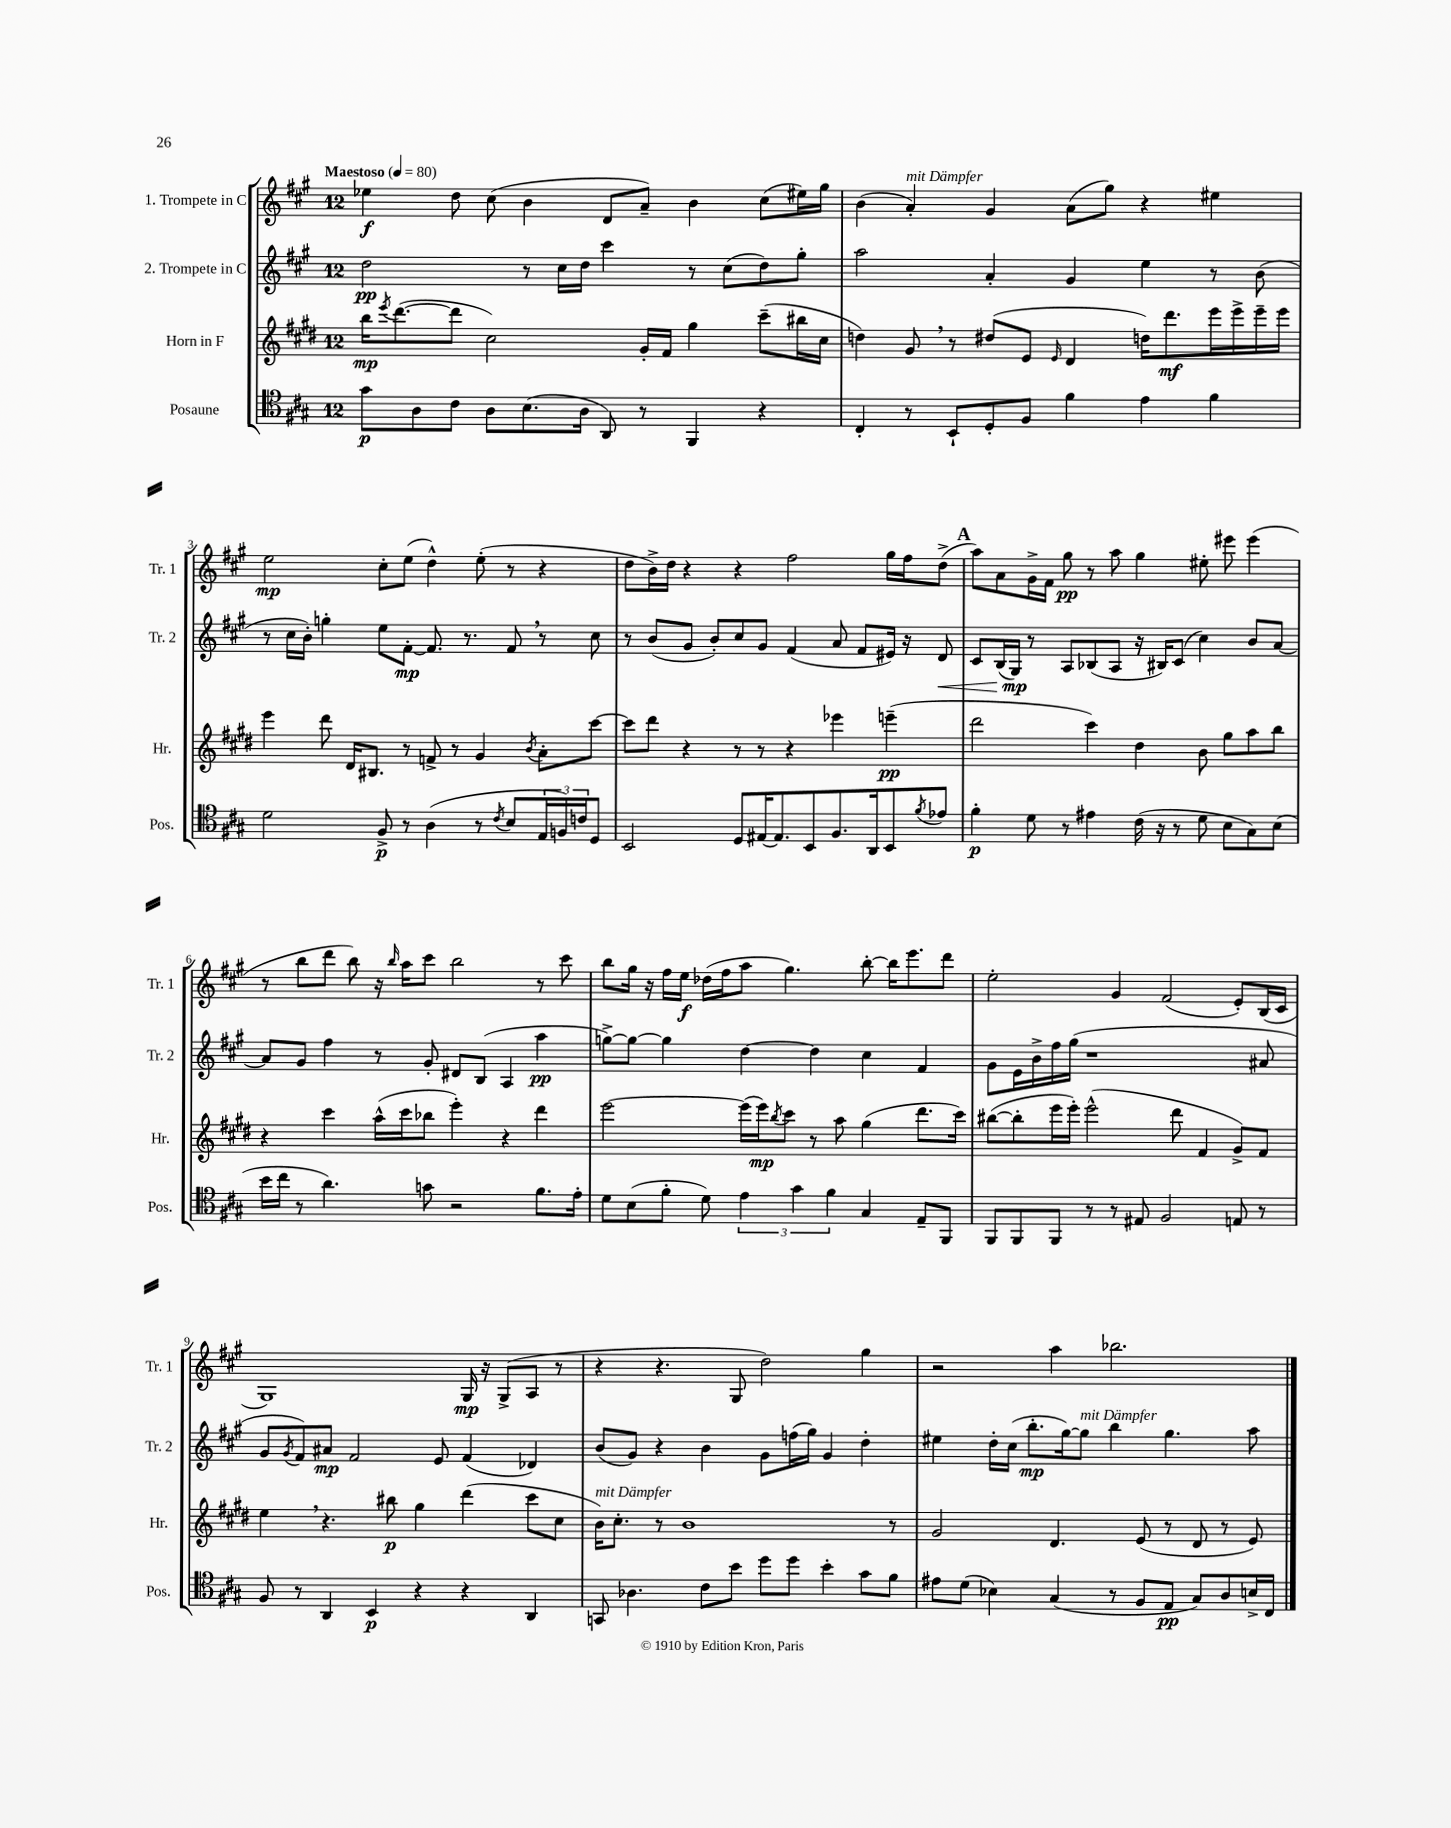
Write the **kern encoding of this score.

**kern	**dynam	**kern	**dynam	**kern	**dynam	**kern	**dynam
*part4	*part4	*part3	*part3	*part2	*part2	*part1	*part1
*staff4	*staff4	*staff3	*staff3	*staff2	*staff2	*staff1	*staff1
*I"Posaune	*	*I"Horn in F	*	*I"2. Trompete in C	*	*I"1. Trompete in C	*
*I'Pos.	*	*I'Hr.	*	*I'Tr. 2	*	*I'Tr. 1	*
*clefC4	*	*clefG2	*	*clefG2	*	*clefG2	*
*k[f#c#g#]	*	*k[f#c#g#d#]	*	*k[f#c#g#]	*	*k[f#c#g#]	*
*M12/8	*	*M12/8	*	*M12/8	*	*M12/8	*
*MM80	*	*MM80	*	*MM80	*	*MM80	*
=1	=1	=1	=1	=1	=1	=1	=1
!	!	!	!	!	!	!LO:TX:a:B:t=Maestoso	!
8g#\L	p	16bb\KL	mp	2dd\	pp	4ee-X\	f
.	.	8qeee/	.	.	.	.	.
.	.	([8.ddd#\	.	.	.	.	.
8A\	.	.	.	.	.	.	.
8c#\J	.	8ddd#\J]	.	.	.	8dd\	.
8A\L	.	2cc#\)	.	.	.	(8cc#\	.
(8.B\	.	.	.	8r	.	4b\	.
.	.	.	.	16cc#\LL	.	.	.
16A\Jk	.	.	.	16dd\JJ	.	.	.
8AA/)	.	.	.	4ccc#\	.	8d/L	.
8r	.	16g#'/LL	.	.	.	8a~/J)	.
.	.	16f#/JJ	.	.	.	.	.
4FF#/	.	4gg#\	.	8r	.	4b\	.
.	.	.	.	(8cc#\L	.	.	.
4r	.	(8ccc#~\L	.	8dd\)	.	(8cc#\L	.
.	.	16bb#X\L	.	8gg#'\J	.	16ee#X\L)	.
.	.	16cc#\JJ	.	.	.	16gg#\JJ	.
=2	=2	=2	=2	=2	=2	=2	=2
4C#'/	.	4ddn\)	.	2aa\	.	(4b\	.
!	!	!	!	!	!	!LO:TX:a:i:t=mit Dämpfer	!
8r	.	8g#,/	.	.	.	4a'/)	.
8BB`/L	.	8r	.	.	.	.	.
8D'/	.	(8dd#X/L	.	4a'/	.	4g#/	.
8F#/J	.	8e/J	.	.	.	.	.
.	.	16qqe/	.	.	.	.	.
4f#\	.	4d#/	.	4g#/	.	(8a\L	.
.	.	.	.	.	.	8gg#\J)	.
4e\	.	16ddn\KL)	.	4ee\	.	4r	.
.	.	8.ddd#\	mf	.	.	.	.
4f#\	.	16eee\L	.	8r	.	4ee#X\	.
.	.	16eee^\	.	.	.	.	.
.	.	16eee~\	.	(8b\	.	.	.
.	.	16eee\JJ	.	.	.	.	.
!!LO:LB:g=z
=3	=3	=3	=3	=3	=3	=3	=3
2d\	.	4eee\	.	8r	.	2ee\	mp
.	.	.	.	16cc#\LL	.	.	.
.	.	.	.	16b'\JJ)	.	.	.
.	.	8ddd#\	.	4ggn'\	.	.	.
.	.	16d#/KL	.	.	.	.	.
.	.	8.B#X/J	.	.	.	.	.
8F#^/	p	.	.	8ee\L	.	8cc#'\L	.
8r	.	8r	.	[8f#'\J	mp	(8ee\J	.
(4A\	.	8fn^/	.	8.f#/]	.	4dd^^\)	.
.	.	8r	.	.	.	.	.
.	.	.	.	8.r	.	.	.
8r	.	4g#/	.	.	.	(8ee'\	.
8qc#/	.	.	.	.	.	.	.
8B/L	.	.	.	8f#,/	.	8r	.
.	.	8qb/	.	.	.	.	.
24E/L	.	8a'\L	.	8r	.	4r	.
24Fn/)	.	.	.	.	.	.	.
24cn/J	.	.	.	.	.	.	.
8D/J	.	[8ccc#\J	.	8cc#\	.	.	.
=4	=4	=4	=4	=4	=4	=4	=4
2BB/	.	8ccc#\L]	.	8r	.	8dd\L	.
.	.	8ddd#\J	.	(8b/L	.	16b^\L)	.
.	.	.	.	.	.	16dd\JJ	.
.	.	4r	.	8g#/J	.	4r	.
.	.	.	.	8b'/L)	.	.	.
8D/L	.	8r	.	8cc#/	.	4r	.
[16E#X/K	.	8r	.	8g#/J	.	.	.
8.E#/]	.	.	.	.	.	.	.
.	.	4r	.	(4f#/	.	2ff#\	.
8BB/	.	.	.	.	.	.	.
8.F#/	.	4eee-X\	.	8a/	.	.	.
.	.	.	.	8f#/L	.	.	.
16AA/k	.	.	.	.	.	.	.
8BB/	.	(4eeen~\	pp	16e#X/Jk)	.	16gg#\LL	.
.	.	.	.	16r	.	16ff#\J	.
8qf#/	.	.	.	.	.	.	.
!	!	!	!	!	!LO:HP:b	!	!
8e-X/J	.	.	.	8d/	<	(8dd^\J	.
!!LO:REH:place=s1:t=A
=5	=5	=5	=5	=5	=5	=5	=5
4f#'\	p	2ddd#\	.	8c#/L	.	8aa\L)	.
.	.	.	.	(16B/L	.	8a\	.
.	.	.	.	16G#/JJ)	mp	.	.
8d\	.	.	.	8r	[	16g#^\L	.
.	.	.	.	.	.	16f#\JJ	.
8r	.	.	.	8A/L	.	8gg#\	pp
4e#X\	.	4ccc#\)	.	(8B-X/	.	8r	.
.	.	.	.	8A/J	.	8aa\	.
(16c#\	.	4dd#\	.	16r	.	4gg#\	.
16r	.	.	.	16B#X/KL)	.	.	.
8r	.	.	.	(8c#/J	.	.	.
8d\	.	8b\	.	4cc#\)	.	8ee#X'\	.
8B\L	.	8gg#\L	.	.	.	8eee#X\	.
8G#\)	.	8aa\	.	8b/L	.	(4eee#\	.
(8B\J	.	8bb\J	.	[8a/J	.	.	.
!!LO:LB:g=z
=6	=6	=6	=6	=6	=6	=6	=6
16b\LL	.	4r	.	8a/L]	.	8r	.
16cc#\JJ	.	.	.	.	.	.	.
8r	.	.	.	8g#/J	.	8bb\L	.
4.a\)	.	4ccc#\	.	4ff#\	.	8ddd\J	.
.	.	.	.	.	.	8bb\)	.
.	.	(16aa^^\LL	.	8r	.	16r	.
.	.	.	.	.	.	16qqbb/	.
.	.	16ccc#\J	.	.	.	16aa\KL	.
8gn\	.	8bb-X\J	.	8g#'/	.	8ccc#\J	.
2r	.	4eee'\)	.	8d#X/L	.	2bb\	.
.	.	.	.	(8B/J	.	.	.
.	.	4r	.	4A/	.	.	.
8.f#\L	.	4ddd#\	.	4aa\	pp	8r	.
.	.	.	.	.	.	8ccc#\	.
16e'\Jk	.	.	.	.	.	.	.
=7	=7	=7	=7	=7	=7	=7	=7
8d\L	.	[2eee\	.	[8ggn^\L)	.	8bb\L	.
(8B\	.	.	.	8gg\J_	.	16gg#\Jk	.
.	.	.	.	.	.	16r	.
8f#'\J	.	.	.	4gg\]	.	16ff#\LL	.
.	.	.	.	.	.	16ee\JJ	f
8d\)	.	.	.	.	.	(16dd-X\LL	.
.	.	.	.	.	.	16ff#\J	.
6e\	.	(16eee\LL]	.	[4dd\	.	8aa\J	.
.	.	16eee\J)	mp	.	.	.	.
.	.	8qbb/	.	.	.	.	.
.	.	8ccc#\J	.	.	.	4.gg#\)	.
6g#\	.	.	.	.	.	.	.
.	.	8r	.	4dd\]	.	.	.
6f#\	.	.	.	.	.	.	.
.	.	8aa\	.	.	.	.	.
4G#/	.	(4gg#\	.	4cc#\	.	[8bb'\	.
.	.	.	.	.	.	16bb\KL]	.
.	.	.	.	.	.	8.eee\	.
8E~/L	.	8.ddd#\L	.	4f#/	.	.	.
8FF#/J	.	.	.	.	.	8ddd\J	.
.	.	16ccc#\Jk)	.	.	.	.	.
=8	=8	=8	=8	=8	=8	=8	=8
8FF#/L	.	([8bb#X\L	.	8g#\L	.	2ee'\	.
8FF#/	.	8bb#'\]	.	16e\L	.	.	.
.	.	.	.	16b^\	.	.	.
8FF#/J	.	16eee\L	.	16ff#\	.	.	.
.	.	16eee'\JJ)	.	(16gg#\JJ	.	.	.
8r	.	(2eee^^\	.	1r	.	.	.
8r	.	.	.	.	.	4g#/	.
8E#X/	.	.	.	.	.	.	.
2F#/	.	.	.	.	.	(2f#/	.
.	.	8ddd#\	.	.	.	.	.
.	.	4f#/	.	.	.	.	.
8En/	.	8g#^/L)	.	.	.	8e'/L)	.
8r	.	8f#/J	.	8a#X/	.	(16B/L	.
.	.	.	.	.	.	16c#/JJ	.
!!LO:LB:g=z
=9	=9	=9	=9	=9	=9	=9	=9
8F#/	.	4ee,\	.	8g#/L	.	1G#)	.
.	.	.	.	8qg#/	.	.	.
8r	.	.	.	8f#/)	.	.	.
4AA/	.	4.r	.	8a#X/J	mp	.	.
.	.	.	.	2f#/	.	.	.
4BB/	p	.	.	.	.	.	.
.	.	8bb#X\	p	.	.	.	.
4r	.	4gg#\	.	.	.	.	.
.	.	.	.	8e/	.	.	.
4r	.	(4ddd#\	.	(4f#/	.	16G#/	mp
.	.	.	.	.	.	16r	.
.	.	.	.	.	.	(8G#^/L	.
4AA/	.	8ccc#\L	.	4d-X/)	.	8A/J	.
.	.	8cc#\J	.	.	.	8r	.
=10	=10	=10	=10	=10	=10	=10	=10
!	!	!LO:TX:a:i:t=mit Dämpfer	!	!	!	!	!
8GGn/	.	16b\KL)	.	(8b/L	.	4r	.
.	.	8.cc#'\J	.	.	.	.	.
4.A-X\	.	.	.	8g#/J)	.	.	.
.	.	8r	.	4r	.	4.r	.
.	.	1b	.	.	.	.	.
8c#\L	.	.	.	4b\	.	.	.
8b\J	.	.	.	.	.	8G#/	.
8dd\L	.	.	.	8g#\L	.	2dd\)	.
8dd\J	.	.	.	(16ffn\L	.	.	.
.	.	.	.	16gg#\JJ)	.	.	.
4b'\	.	.	.	4g#/	.	.	.
8g#\L	.	.	.	4dd'\	.	4gg#\	.
8f#\J	.	8r	.	.	.	.	.
=11	=11	=11	=11	=11	=11	=11	=11
8e#X\L	.	2g#/	.	4ee#X\	.	2r	.
(8d\J	.	.	.	.	.	.	.
4B-X\)	.	.	.	16dd'\LL	.	.	.
.	.	.	.	(16cc#\JJ	.	.	.
.	.	.	.	8.bb'\L	mp	.	.
(4G#/	.	4.d#/	.	.	.	4aa\	.
.	.	.	.	[16gg#\k)	.	.	.
!	!	!	!	!LO:TX:a:i:t=mit Dämpfer	!	!	!
.	.	.	.	8gg#\J]	.	.	.
8r	.	.	.	4bb\	.	2.bb-X\	.
8F#/L	.	(8e/	.	.	.	.	.
8E/J	pp	8r	.	4.gg#\	.	.	.
8G#/L)	.	8d#/	.	.	.	.	.
8A/	.	8r	.	.	.	.	.
16Bn^/L	.	8e/)	.	8aa\	.	.	.
16C#/JJ	.	.	.	.	.	.	.
==	==	==	==	==	==	==	==
*-	*-	*-	*-	*-	*-	*-	*-
